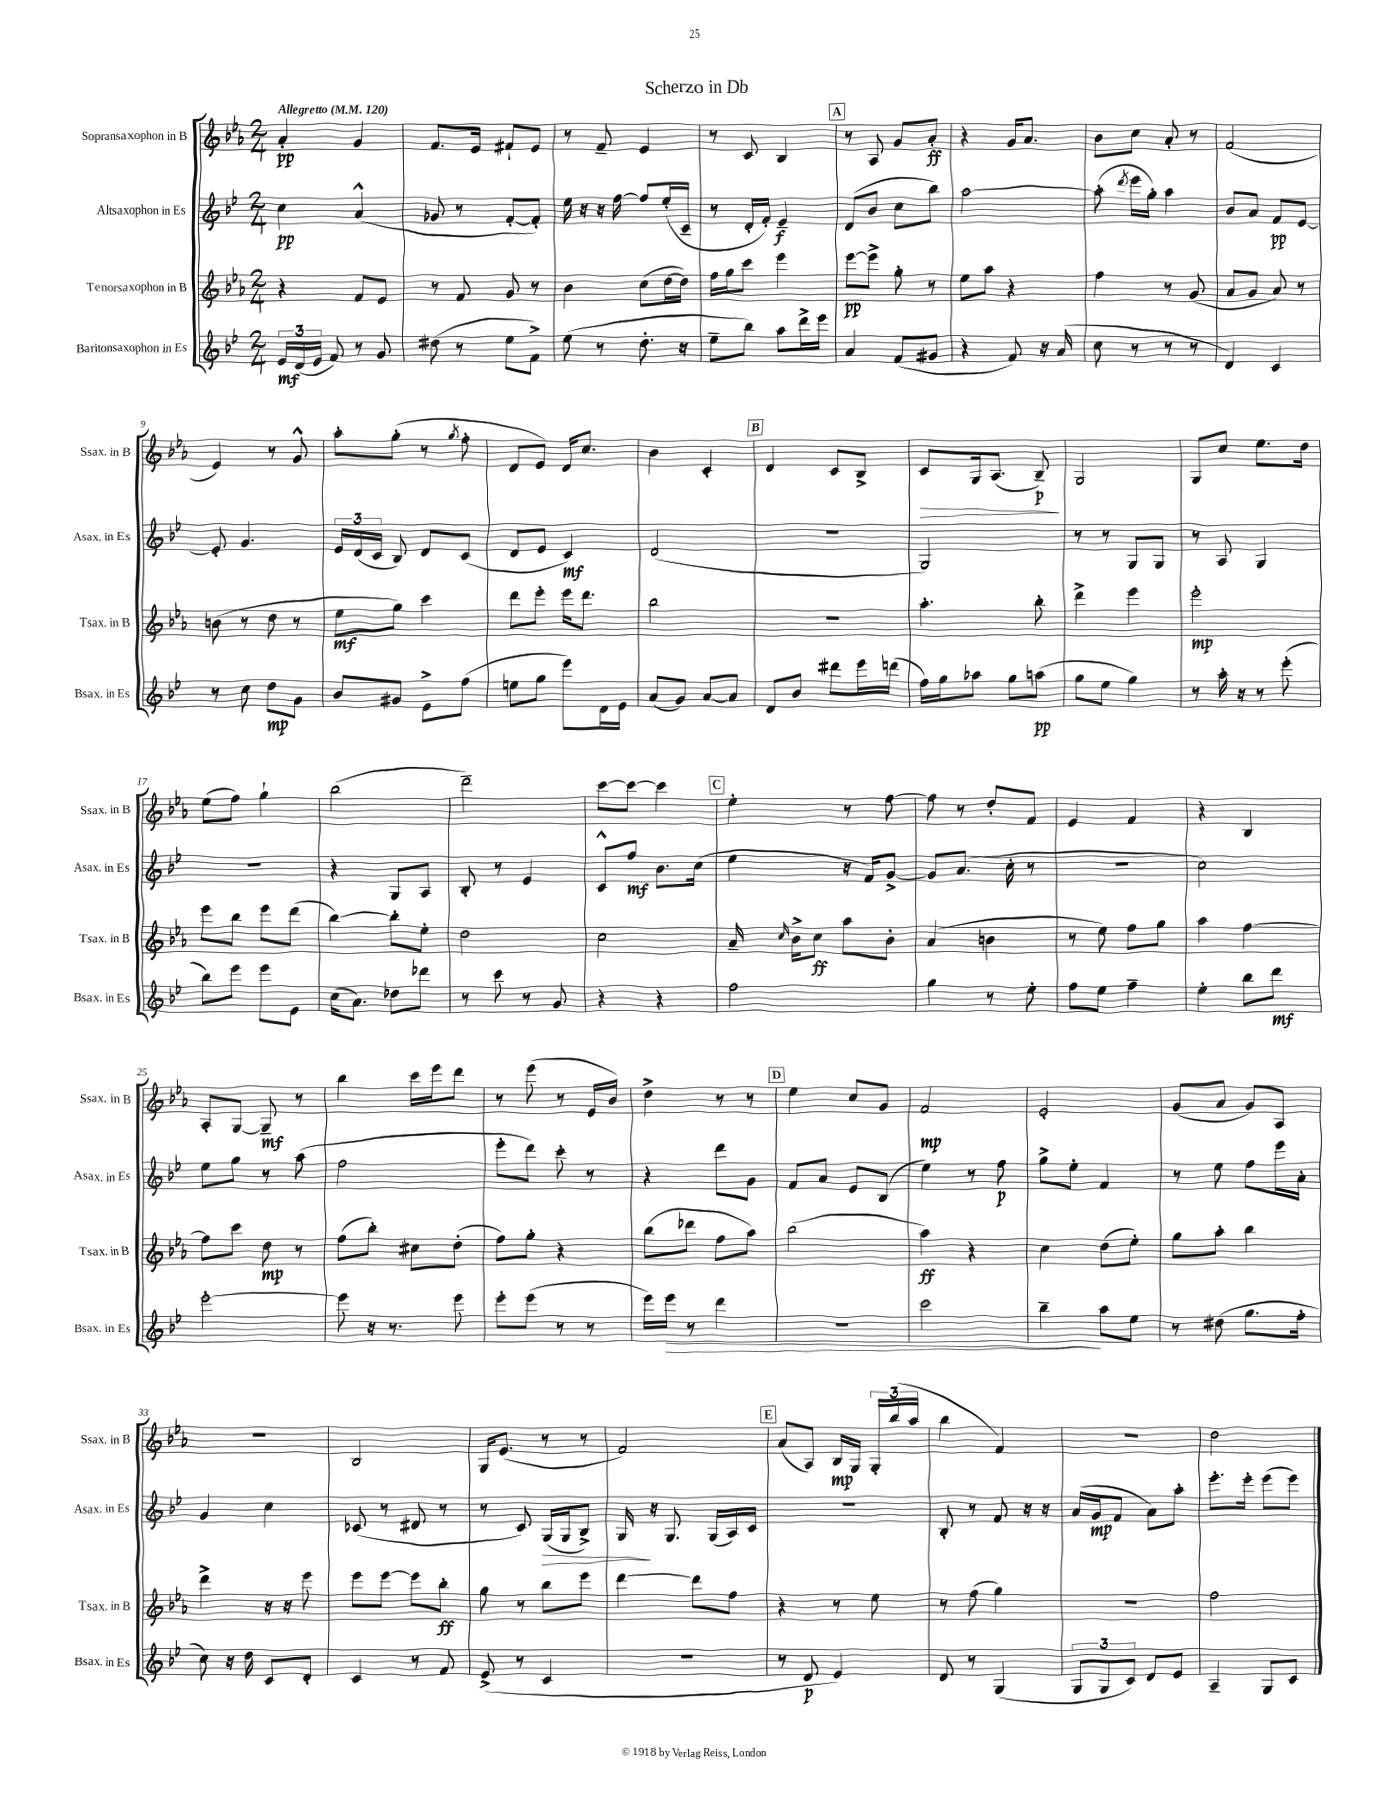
\header { title = "Scherzo in Db" }
<<
\new StaffGroup <<
\new Staff = "s0" \with { instrumentName = "Sopransaxophon in B" shortInstrumentName = "Ssax. in B" } {
    \clef treble \key ees \major \numericTimeSignature \time 2/4 \tempo "Allegretto" 4 = 120
    \autoBeamOff aes'4-.\pp g'4 |
    f'8.[ ees'16] fis'8[-! ees'8] |
    r8 f'8-- ees'4 |
    r8 c'8 bes4 |
    \mark \markup { \box "A" } r8 aes8 g'8[ aes'8]-.\ff |
    r4 g'16[ aes'8.] |
    bes'8[ c''8] aes'8-. r8 |
    f'2( |
    ees'4) r8 g'8-^ |
    aes''8[-. g''8]-.( r8 \acciaccatura { g''8 } f''8-. |
    d'8[ ees'8]) d'16[ c''8.] |
    bes'4 c'4-. |
    \mark \markup { \box "B" } d'4 c'8[ bes8]-> |
    c'8[\> g16 aes8.]( bes8--\p\!) |
    g2 |
    g8[ c''8] ees''8.[ d''16] |
    ees''8[( f''8]) g''4-! |
    bes''2( |
    d'''2--) |
    c'''8[~ c'''8]~ c'''4 |
    \mark \markup { \box "C" } ees''4-. r8 f''8~ |
    f''8 r8 d''8[-. f'8] |
    ees'4 f'4 |
    r4 bes4 |
    aes8[-. g8]~ g8--\mf r8 |
    bes''4 c'''16[ ees'''16 d'''8] |
    r8 ees'''8( r8 ees'16[ bes'16]) |
    d''4-> r8 r8 |
    \mark \markup { \box "D" } ees''4 c''8[ g'8] |
    f'2\mp |
    ees'2-. |
    g'8[( aes'8] g'8[) aes8] |
    r2 |
    bes2 |
    g16[ ees'8.]( r8 r8 |
    f'2) |
    \mark \markup { \box "E" } aes'8[( aes8]) bes16[\mp g16] \tuplet 3/2 { g16[-. bes''16( aes''16] } |
    bes''4 f'4) |
    r2 |
    d''2 \bar "|." |
}
\new Staff = "s1" \with { instrumentName = "Altsaxophon in Es" shortInstrumentName = "Asax. in Es" } {
    \clef treble \key bes \major \numericTimeSignature \time 2/4
    \autoBeamOff c''4\pp a'4-^( |
    ges'8 r8 f'8[~-. f'8]-.) |
    ees''16 r16 r16 f''16~ f''8[ ees''16-.( c'16]-- |
    r8 d'16[-. f'16]-.) ees'4--\f |
    \mark \markup { \box "A" } d'8[( bes'8] c''8[ bes''8]) |
    a''2~ |
    a''8-.( \acciaccatura { d'''8 } ees'''16[ g''16]-.) a''4 |
    bes'8[ a'8] f'8[\pp ees'8]~ |
    ees'8-. g'4. |
    \tuplet 3/2 { ees'16[ d'16( c'16] } bes8) d'8[ c'8]( |
    d'8[ ees'8] c'4\mf) |
    d'2( |
    \mark \markup { \box "B" } R2 |
    g2) |
    r8 r8 g8[ g8] |
    r8 a8 g4 |
    r2 |
    r4 g8[ a8] |
    bes8-. r8 ees'4 |
    c'8[-^ f''8]\mf bes'8.[ c''16]( |
    \mark \markup { \box "C" } ees''4 r16 f'16[) g'8]~-> |
    g'8[ a'8.]( c''16-. r8 |
    r2 |
    c''2) |
    ees''8[ g''8] r8 a''8( |
    f''2 |
    ees'''8[-. d'''8]) c'''8-. r8 |
    r4 d'''8[ g'8] |
    \mark \markup { \box "D" } f'8[ a'8] ees'8[ bes8]( |
    ees''4) r8 f''8\p |
    g''8[-> ees''8]-. f'4 |
    r8 ees''8 f''8[ ees'''16 a'16]-. |
    g'4 c''4 |
    ces'8( r8 dis'8 r8 |
    r8 c'8) g16[\>( g16 bes8]->) |
    g16\! r16 g8. g16[( a16) c'16] |
    \mark \markup { \box "E" } r2 |
    bes8-. r8 f'8 r16 r16 |
    a'16[( g'16\mp f'8] a'8[) a''8]-. |
    ees'''8.[-. ees'''16]-. ees'''8[( ees'''8]) \bar "|." |
}
\new Staff = "s2" \with { instrumentName = "Tenorsaxophon in B" shortInstrumentName = "Tsax. in B" } {
    \clef treble \key ees \major \numericTimeSignature \time 2/4
    \autoBeamOff r4 f'8[ ees'8] |
    r8 f'8 g'8 r8 |
    bes'4 c''8[( d''16~ d''16]) |
    f''16[ g''16 c'''8] ees'''4 |
    \mark \markup { \box "A" } ees'''8[~\pp ees'''8]-> g''8-. r8 |
    ees''8[ aes''8] r4 |
    f''4 r8 g'8( |
    aes'8[ g'8] aes'8) r8 |
    b'8( r8 d''8 r8 |
    ees''8[\mf g''8]) c'''4 |
    d'''8[ ees'''8]-. ees'''16[ d'''8.] |
    bes''2 |
    \mark \markup { \box "B" } r2 |
    aes''4.-. bes''8-. |
    d'''4-> ees'''4 |
    ees'''2-.\mp |
    ees'''8[ bes''8] ees'''8[ d'''8]( |
    bes''4~) bes''8[-. ees''8]-. |
    d''2 |
    c''2 |
    \mark \markup { \box "C" } aes'16-- \grace { c''16 } bes'16[-> c''8]\ff aes''8[ bes'8]-. |
    aes'4( b'4 |
    r8 ees''8) f''8[ g''8] |
    aes''4 f''4~ |
    f''8[ c'''8] d''8\mp r8 |
    f''8[( bes''8]-.) cis''8[ d''8]-.( |
    f''8[) g''8]-. r4 |
    bes''8[( des'''8] f''8[ aes''8]) |
    \mark \markup { \box "D" } bes''2( |
    aes''4\ff) r4 |
    c''4 d''8[( ees''8]-.) |
    g''8[ aes''8]-. bes''4 |
    d'''4-> r16 r16 ees'''8 |
    ees'''8[ ees'''8]~ ees'''8[ bes''8]-.\ff |
    g''8 r8 bes''8[ ees'''8] |
    d'''4~ d'''8[ f''8] |
    \mark \markup { \box "E" } r4 r8 ees''8 |
    r8 f''8( g''4) |
    r2 |
    f''2 \bar "|." |
}
\new Staff = "s3" \with { instrumentName = "Baritonsaxophon in Es" shortInstrumentName = "Bsax. in Es" } {
    \clef treble \key bes \major \numericTimeSignature \time 2/4
    \autoBeamOff \tuplet 3/2 { ees'16[\mf d'16( ees'16] } f'8) r8 g'8 |
    dis''8( r8 ees''8[ f'8]->) |
    ees''8( r8 d''8.-. r16 |
    ees''8[-- bes''8]) a''8[ d'''16-> ees'''16] |
    \mark \markup { \box "A" } a'4 f'8[( gis'8] |
    r4 f'8) r16 a'16( |
    c''8 r8 r8 r8 |
    d'4) c'4 |
    r8 c''8 d''8[\mp g'8] |
    bes'8[ gis'8] ees'8[-> f''8]( |
    e''8[ g''8] ees'''8[) d'16 ees'16] |
    a'8[( g'8]) a'8[~ a'8] |
    \mark \markup { \box "B" } d'8[ bes'8] dis'''8[ ees'''16 d'''16]( |
    f''16[) g''16 aes''8] g''8[ a''8]\pp( |
    g''8[ ees''8] g''4) |
    r8 a''16-. r16 r8 ees'''8-.( |
    bes''8[) ees'''8] ees'''8[ ees'8] |
    c''16[( a'8.]) des''8[ des'''8] |
    r8 c'''8 r8 g'8 |
    r4 r4 |
    \mark \markup { \box "C" } f''2 |
    g''4 r8 ees''8-. |
    f''8[ ees''8] f''4-- |
    ees''4-. bes''8[ d'''8]\mf |
    ees'''2~-. |
    ees'''8 r16 r8. ees'''8 |
    ees'''8[-. ees'''8]( r8 r8 |
    ees'''16[) ees'''16]\> r8 d'''4 |
    \mark \markup { \box "D" } R2 |
    c'''2 |
    bes''4--\! a''8[ ees''8] |
    r8 dis''8( g''8.[ f''16]-. |
    c''8) r16 d''16 c'8[ d'8]-. |
    c'4 r8 f'8 |
    ees'8->( r8 c'4 |
    r2 |
    \mark \markup { \box "E" } r8 d'8\p ees'4) |
    d'8 r8 g4( |
    \tuplet 3/2 { g8[ g8 c'8]) } d'8[ ees'8] |
    a4-- g8[ c'8] \bar "|." |
}
>>
>>
